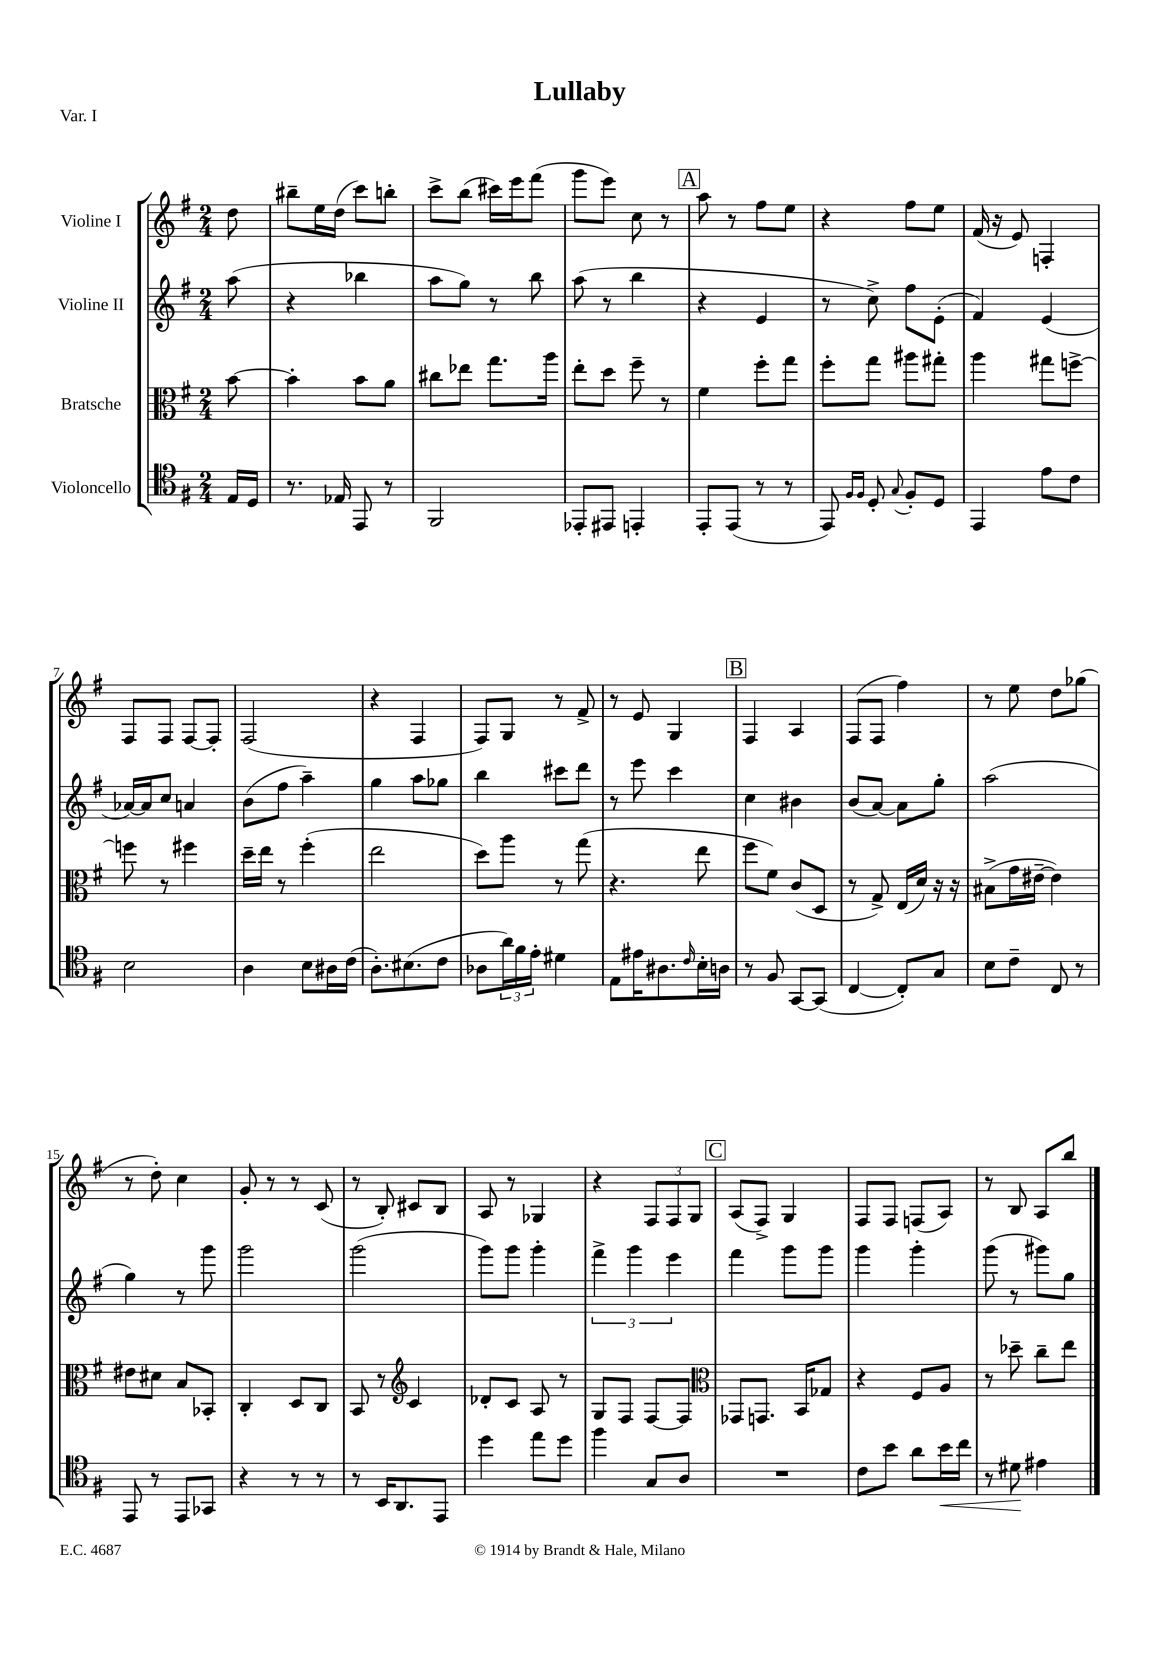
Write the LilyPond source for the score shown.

\header { title = "Lullaby" piece = "Var. I" }
<<
\new StaffGroup <<
\new Staff = "s0" \with { instrumentName = "Violine I" } {
    \clef treble \key g \major \numericTimeSignature \time 2/4 \partial 8
    d''8 |
    bis''8-- e''16 d''16( c'''8) b''8-. |
    c'''8-> b''8( cis'''16) e'''16 fis'''8( |
    g'''8 e'''8) c''8 r8 |
    \mark \markup { \box "A" } a''8 r8 fis''8 e''8 |
    r4 fis''8 e''8 |
    fis'16( r16 e'8) f4-. |
    fis8 fis8 fis8~ fis8-. |
    fis2( |
    r4 fis4 |
    fis8) g8 r8 fis'8-> |
    r8 e'8 g4 |
    \mark \markup { \box "B" } fis4 a4 |
    fis8( fis8 fis''4) |
    r8 e''8 d''8 ges''8( |
    r8 d''8-.) c''4 |
    g'8-. r8 r8 c'8( |
    r8 b8-.) cis'8 b8 |
    a8 r8 ges4 |
    r4 \tuplet 3/2 { fis8 fis8 g8 } |
    \mark \markup { \box "C" } a8( fis8->) g4 |
    fis8 fis8 f8( a8) |
    r8 b8 a8 b''8 \bar "|." |
}
\new Staff = "s1" \with { instrumentName = "Violine II" } {
    \clef treble \key g \major \numericTimeSignature \time 2/4 \partial 8
    a''8( |
    r4 bes''4 |
    a''8 g''8) r8 b''8 |
    a''8( r8 b''4 |
    \mark \markup { \box "A" } r4 e'4 |
    r8 c''8->) fis''8 e'8-.( |
    fis'4) e'4( |
    aes'16~) aes'16 c''8 a'4 |
    b'8( fis''8 a''4--) |
    g''4 a''8 ges''8 |
    b''4 cis'''8 d'''8 |
    r8 e'''8 c'''4 |
    \mark \markup { \box "B" } c''4 bis'4 |
    b'8( a'8~) a'8 g''8-. |
    a''2( |
    g''4) r8 g'''8 |
    g'''2 |
    g'''2( |
    g'''8) g'''8 g'''4-. |
    \tuplet 3/2 { fis'''4-> g'''4 e'''4 } |
    \mark \markup { \box "C" } fis'''4 g'''8 g'''8 |
    g'''4 g'''4-. |
    g'''8( r8 gis'''8) g''8 \bar "|." |
}
\new Staff = "s2" \with { instrumentName = "Bratsche" } {
    \clef alto \key g \major \numericTimeSignature \time 2/4 \partial 8
    b'8~ |
    b'4-. b'8 a'8 |
    cis''8 ees''8 g''8. a''16 |
    e''8-. d''8 fis''8-- r8 |
    \mark \markup { \box "A" } fis'4 fis''8-. g''8 |
    fis''8-. g''8 ais''8 gis''8-. |
    a''4 gis''8 f''8~-> |
    f''8 r8 fis''4 |
    d''16-- e''16 r8 fis''4-.( |
    e''2 |
    d''8) a''8 r8 g''8( |
    r4. e''8 |
    \mark \markup { \box "B" } fis''8 fis'8) c'8( d8 |
    r8 g8->) e16( d'16) r16 r16 |
    bis8->( g'16 eis'16~-- eis'4) |
    eis'8 dis'8 b8 bes,8-. |
    c4-. d8 c8 |
    b,8 r8 \clef treble c'4 |
    des'8-. c'8 a8 r8 |
    g8 fis8 fis8~ fis8 |
    \mark \markup { \box "C" } \clef alto ges,8 g,8. b,16 ges8 |
    r4 fis8 a8 |
    r8 des''8-- c''8-- e''8 \bar "|." |
}
\new Staff = "s3" \with { instrumentName = "Violoncello" } {
    \clef tenor \key g \major \numericTimeSignature \time 2/4 \partial 8
    e16 d16 |
    r8. ees16 e,8 r8 |
    fis,2 |
    ees,8-. eis,8 e,4-. |
    \mark \markup { \box "A" } e,8-. e,8( r8 r8 |
    e,8) \grace { fis16 fis16 } d8-. \appoggiatura { g8 } fis8-. d8 |
    e,4 e'8 c'8 |
    b2 |
    a4 b8 ais16 c'16( |
    a8.-.) bis8.( c'8 |
    aes8 \tuplet 3/2 { a'16) fis'16 e'16-. } dis'4 |
    e8 eis'16 ais8. \grace { c'16 } b16-. a16 |
    \mark \markup { \box "B" } r8 fis8 g,8~ g,8( |
    c4~ c8-.) g8 |
    b8 c'8-- c8 r8 |
    e,8 r8 e,8 ges,8 |
    r4 r8 r8 |
    r8 b,16 a,8. e,8 |
    d''4 e''8 d''8 |
    fis''4 g8 a8 |
    \mark \markup { \box "C" } R2 |
    c'8 b'8 a'8 b'16\< c''16 |
    r8 dis'8\! eis'4 \bar "|." |
}
>>
>>
